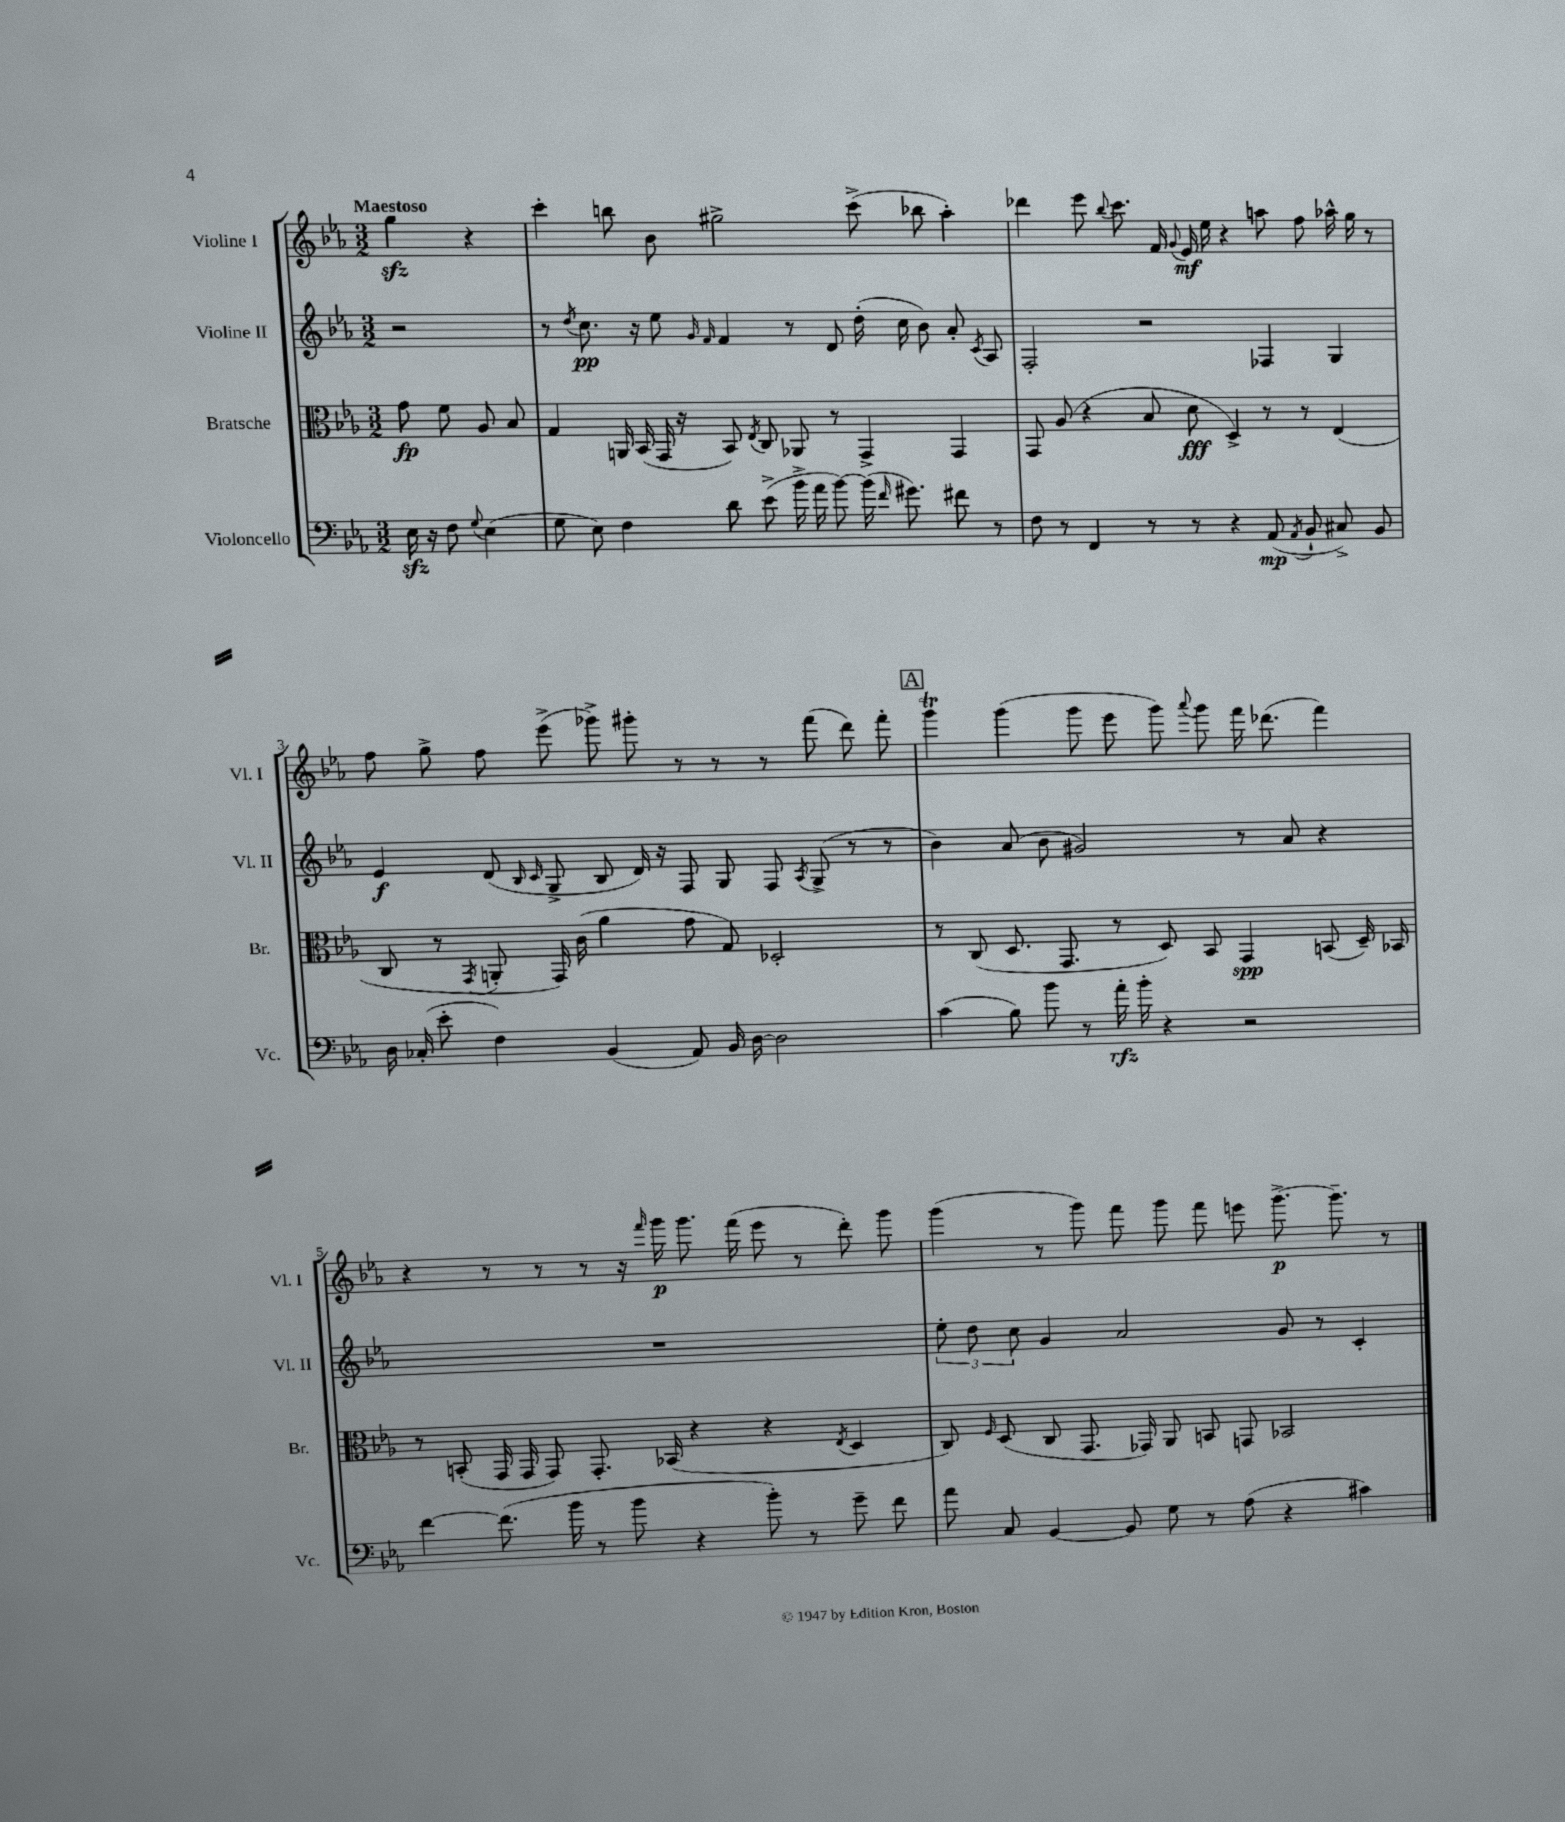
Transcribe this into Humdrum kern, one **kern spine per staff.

**kern	**kern	**kern	**kern
*staff4	*staff3	*staff2	*staff1
*clefF4	*clefC3	*clefG2	*clefG2
*k[b-e-a-]	*k[b-e-a-]	*k[b-e-a-]	*k[b-e-a-]
*M3/2	*M3/2	*M3/2	*M3/2
16E-	8g	2r	4gg
16r	.	.	.
8F	8f	.	.
8qqG	.	.	.
(4E-	8A-	.	4r
.	8B-	.	.
=	=	=	=
8G	4G	8r	4ccc'
.	.	8qdd	.
8E-)	.	8.cc	.
4F	16AA	.	8bb
.	(16BB-	16r	.
.	16GG	8ee-	8b-
.	16r	.	.
.	.	16qqg	.
.	.	16qqf	.
8d	8BB-)	4f	2gg#^
.	8qE-	.	.
(8e-^	8C	.	.
16b-^	8AA-	8r	.
16a-	.	.	.
[8b-)	8r	8d	.
(16b-]	4GG^	(16dd'	(8ccc^
16qqf	.	.	.
8.g#)	.	16cc	.
.	.	8b-)	8bb-
8f#	4GG	8a-'	4aa-')
.	.	8qc	.
8r	.	8A-	.
=	=	=	=
8F	8GG	2F'	4ddd-
8r	(8A-	.	.
4FF	4r	.	8eee-
.	.	.	8qqbb-
.	.	.	8.ccc
8r	8B-	2r	.
.	.	.	16f
.	.	.	8qqg
8r	8d	.	16e-
.	.	.	16ee-
4r	4D^)	.	4r
(8AA-	8r	4F-	8aa
8qAA-	.	.	.
8BB-`	8r	.	8ff
8C#^)	(4E-	4G	16aa-^^
.	.	.	16gg
8BB-	.	.	8r
=	=	=	=
16D	8C	4e-	8ff
(16C-'	.	.	.
8e-'	8r	.	8gg^
.	8qGG	.	.
4F)	8AA'	(8d	8ff
.	.	16qqB-	.
.	.	16qqc	.
.	16GG)	8G^	(8eee-^
.	(16c	.	.
(4BB-	4a-	8B-	8ggg-^)
.	.	16d)	8ggg#'
.	.	16r	.
8AA-)	8g	8F	8r
16BB-	8G)	8G	8r
[16D	.	.	.
2D]	2D-'	8F	8r
.	.	8qA-	.
.	.	(8G^	(8fff
.	.	8r	8ddd)
.	.	8r	8fff'
=	=	=	=
(4c	8r	4b-)	4ggg
.	(8C	.	.
8B-)	8.D	(8a-	(4ggg
8b-	.	8b-	.
.	8.GG	.	.
8r	.	2g#)	8ggg
16a-'	8r	.	8eee-
16b-'	.	.	.
4r	8D)	.	8ggg)
.	.	.	8qqaaa-
.	8BB-	.	8ggg
2r	4GG	8r	16fff
.	.	.	(8.ddd-
.	.	8a-	.
.	(8BB	4r	4fff)
.	16D~)	.	.
.	16BB-	.	.
=	=	=	=
[4f	8r	1.r	4r
.	(8BB'	.	.
(8.f]	16GG	.	8r
.	16GG	.	.
.	8GG)	.	8r
16b-	.	.	.
8r	8.GG'	.	8r
8b-	.	.	16r
.	.	.	16qqfff
.	(16BB-	.	16ggg
4r	4r	.	8.ggg
.	.	.	(16fff
8b-')	4r	.	8eee-
8r	.	.	8r
.	8qE-	.	.
8g~	4D	.	8ddd')
8f	.	.	8ggg
=	=	=	=
8a-	8C)	12ee-'	(4ggg
.	.	12dd	.
.	16qqF	.	.
8C	(8D	.	.
.	.	12cc	.
[4BB-	8C	4g	8r
.	8.GG	.	8ggg)
8BB-]	.	2a-	8fff
.	16GG-)	.	.
8G	8AA-	.	8ggg
8r	8BB	.	8fff
(8A-	8GG	.	8eee
4r	2BB-	8g	[8.ggg^
.	.	8r	.
.	.	.	8.ggg~]
4c#)	.	4c'	.
.	.	.	8r
==	==	==	==
*-	*-	*-	*-
